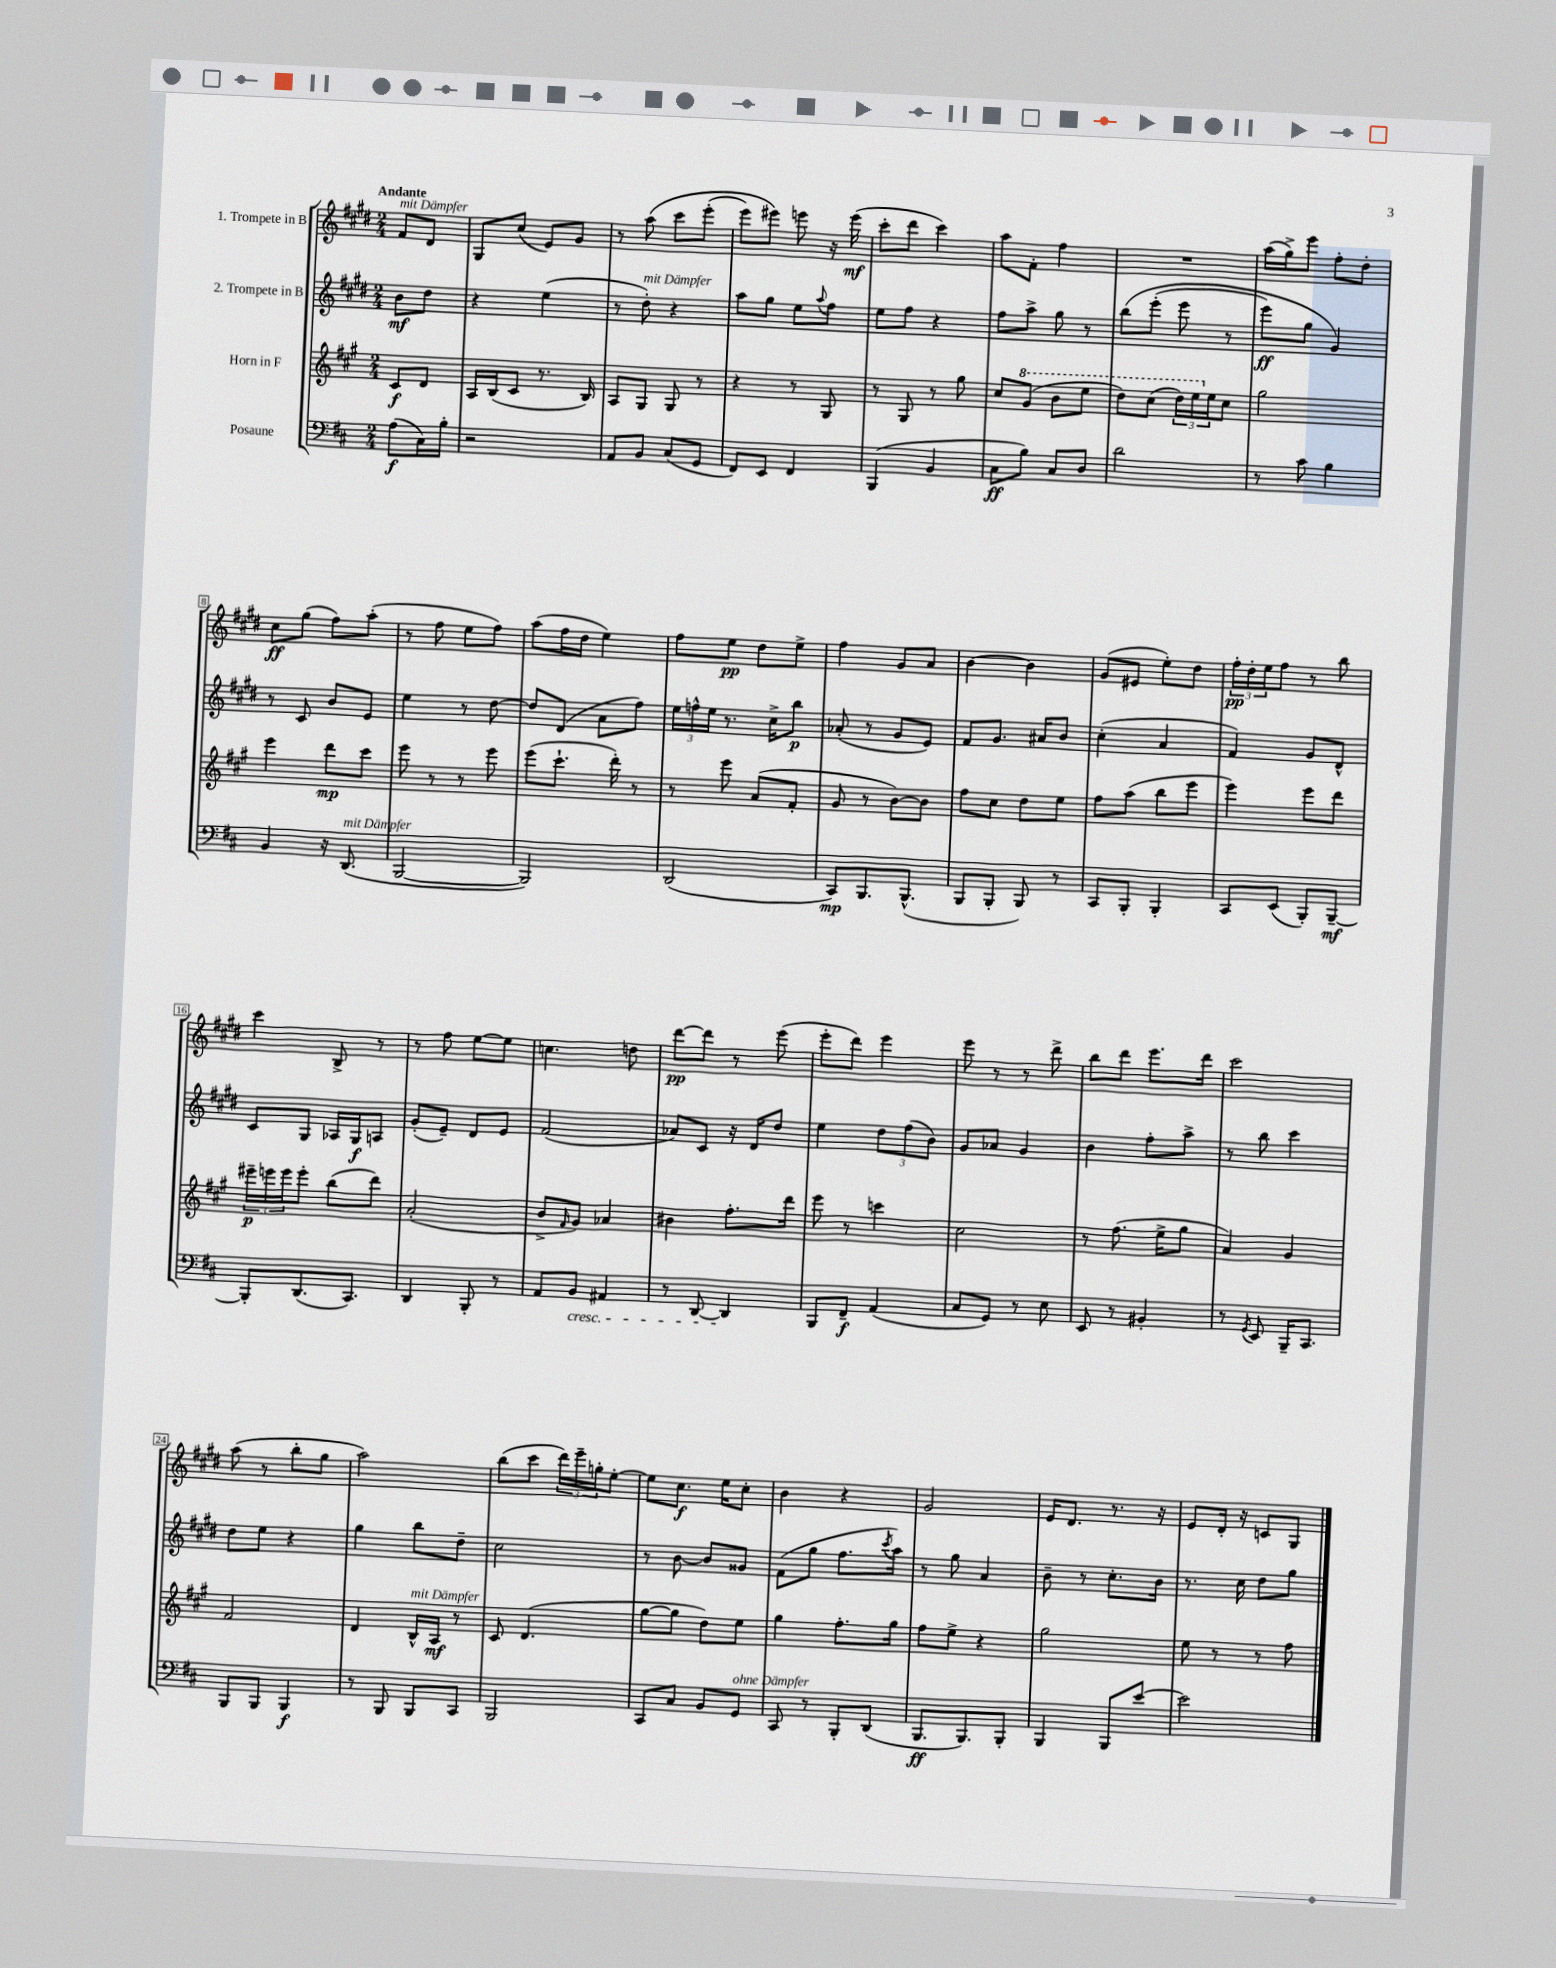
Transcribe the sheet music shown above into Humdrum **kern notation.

**kern	**kern	**kern	**kern
*staff4	*staff3	*staff2	*staff1
*clefF4	*clefG2	*clefG2	*clefG2
*k[f#c#]	*k[f#c#g#]	*k[f#c#g#d#]	*k[f#c#g#d#]
*M2/4	*M2/4	*M2/4	*M2/4
(8A	8c#	8b	8f#
16C#)	8d	8dd#	8d#
16B'	.	.	.
=	=	=	=
2r	16A	4r	8G#
.	(16B	.	.
.	8c#	.	(8cc#
.	8.r	(4ee	8e)
.	.	.	8g#
.	16B)	.	.
=	=	=	=
8AA	8A	8r	8r
8BB	8G#	8dd#')	&(8aa
(8C#	8G#	4r	8ccc#
8GG	8r	.	(8eee'
=	=	=	=
8FF#)	4r	8aa	8eee)
8EE	.	8gg#	8eee#&)
4FF#	8r	8ee	8eee
.	.	8qqaa	.
.	8G#	8ff#	16r
.	.	.	(16eee
=	=	=	=
(4BBB	8r	8ee	8ccc#'
.	8G#	8ff#	8ddd#
4BB	8r	4r	4ccc#)
.	8gg#	.	.
=	=	=	=
8C#	8cc#	8ff#	8aa
8B)	(8gg#	8aa^	8f#'
8C#	8bb	8gg#	4ff#
8D	8eee	8r	.
=	=	=	=
2d	8ddd)	&(8bb	2r
.	(8ccc#	(8eee'	.
.	24ddd)	8eee	.
.	24eee	.	.
.	24ee	.	.
.	8cc#	8r	.
=	=	=	=
8r	2gg#	8eee)	(16aa
.	.	.	16gg#^)
8c#	.	8gg#	8eee
4B	.	4g#&)	8ff#'
.	.	.	8dd#'
=	=	=	=
4BB	4eee	8r	8cc#
.	.	8c#	(8gg#
16r	8ddd	8b	8ff#)
(8.DD	.	.	.
.	8ccc#	8e	(8aa'
=	=	=	=
[2BBB	8eee	4ee	8r
.	8r	.	8ff#
.	8r	8r	8ee
.	8eee	[8dd#	8ff#)
=	=	=	=
2BBB])	(8eee	8dd#]	(8aa
.	8.ccc#`	(8d#	16ff#
.	.	.	16dd#
.	.	8a	4ee)
.	16ddd')	.	.
.	8r	8ff#)	.
=	=	=	=
(2DD	8r	24ee	8ff#
.	.	24ff^^	.
.	.	24ee	.
.	8eee	8.r	8ee
.	(8a	.	8dd#
.	.	16cc#^	.
.	8f#'	8bb	8ee^
=	=	=	=
8CC#)	8g#	(8a-'	4ff#
8.BBB	8r	8r	.
.	[8b)	8g#	8g#
(8.BBB^^	.	.	.
.	8b]	8e)	8a
=	=	=	=
8BBB	8ff#	8f#	[4b
8BBB'	8cc#	8.g#	.
8BBB)	8dd	.	4b]
.	.	16a#	.
8r	8ee	8b	.
=	=	=	=
8CC#	8ff#	(4cc#'	(8g#
8BBB'	(8aa	.	8e#
4BBB'	8bb	4a	8ee')
.	8eee	.	8dd#
=	=	=	=
8CC#	4eee)	4f#)	24ff#'
.	.	.	24dd#'
.	.	.	24ee
(8EE	.	.	8ff#
8BBB')	8eee	8g#	8r
[8BBB~	8ddd	8d#^^	8bb
=	=	=	=
8BBB']	24eee#~	8c#	4ccc#
.	24eee	.	.
.	24eee	.	.
(8.DD	8eee'	8G#	.
.	(8bb	16A-	8B^
8.CC#)	.	16G#	.
.	8ddd)	8A	8r
=	=	=	=
4DD	(2a'	(8g#'	8r
.	.	8e~)	8ff#
8BBB'	.	8d#	[8ee
8r	.	8e	8ee]
=	=	=	=
8AA	8b^	(2f#	4.cc
.	16qqf#	.	.
8BB	8g#)	.	.
4AA#	4a-	.	.
.	.	.	8dd
=	=	=	=
8r	4b#	8a-)	[8ddd#
[8DD	.	8c#	8ddd#]
4DD]	8.ff#'	16r	8r
.	.	16d#	.
.	.	8dd#	(8eee
.	16ddd	.	.
=	=	=	=
8BBB	8eee	4ee	8eee'
8FF#~	8r	.	8ddd#)
(4AA	4ccc	12dd#	4eee
.	.	(12ff#	.
.	.	12b)	.
=	=	=	=
8C#	2cc#	8g#	8eee
8GG)	.	8a-	8r
8r	.	4g#	8r
8E	.	.	8ddd#^
=	=	=	=
8EE	8r	4b	8bb
8r	(8.ff#	.	8ddd#
4BB#'	.	8ff#'	8.eee
.	16ee^	.	.
.	8gg#	8aa^	.
.	.	.	16ddd#
=	=	=	=
8r	4a)	8r	2ccc#
8qGG	.	.	.
8EE	.	8bb	.
16BBB~	4g#	4ccc#	.
8.CC#	.	.	.
=	=	=	=
8BBB	2f#	8dd#	(8aa
8BBB	.	8ee	8r
4BBB	.	4r	8bb'
.	.	.	8gg#
=	=	=	=
8r	4d	4gg#	2aa)
8BBB	.	.	.
8BBB	16B^^	8bb	.
.	16A	.	.
8CC#	8r	8dd#~	.
=	=	=	=
2BBB	8c#	2cc#	(8bb
.	(4.d	.	8ccc#
.	.	.	24ddd#)
.	.	.	24eee~
.	.	.	24gg'
.	.	.	[8ee'
=	=	=	=
8CC#	[8gg#	8r	8ee]
8C#	8gg#]	[8b	8.cc#
8BB	8dd)	8b]	.
.	.	.	16ee
8GG	8ee	8g##	8cc#'
=	=	=	=
8CC#	4gg#	(8f#	4b
8r	.	8gg#	.
8BBB'	8.ff#'	8.ff#	4r
(8DD	.	.	.
.	.	8qccc#	.
.	16gg#	16aa)	.
=	=	=	=
8.BBB	8ff#	8r	2g#
.	8ee^	8gg#	.
8.BBB)	.	.	.
.	4r	4a	.
8BBB'	.	.	.
=	=	=	=
4BBB	2gg#	8b~	16e
.	.	.	8.d#
.	.	8r	.
8BBB	.	8.cc#'	8.r
[8e	.	.	.
.	.	16b	16r
=	=	=	=
2e]	8ee	8.r	8e
.	8r	.	16d#'
.	.	16cc#	16r
.	8r	8dd#	8c
.	8ff#	8gg#	8G#
==	==	==	==
*-	*-	*-	*-
